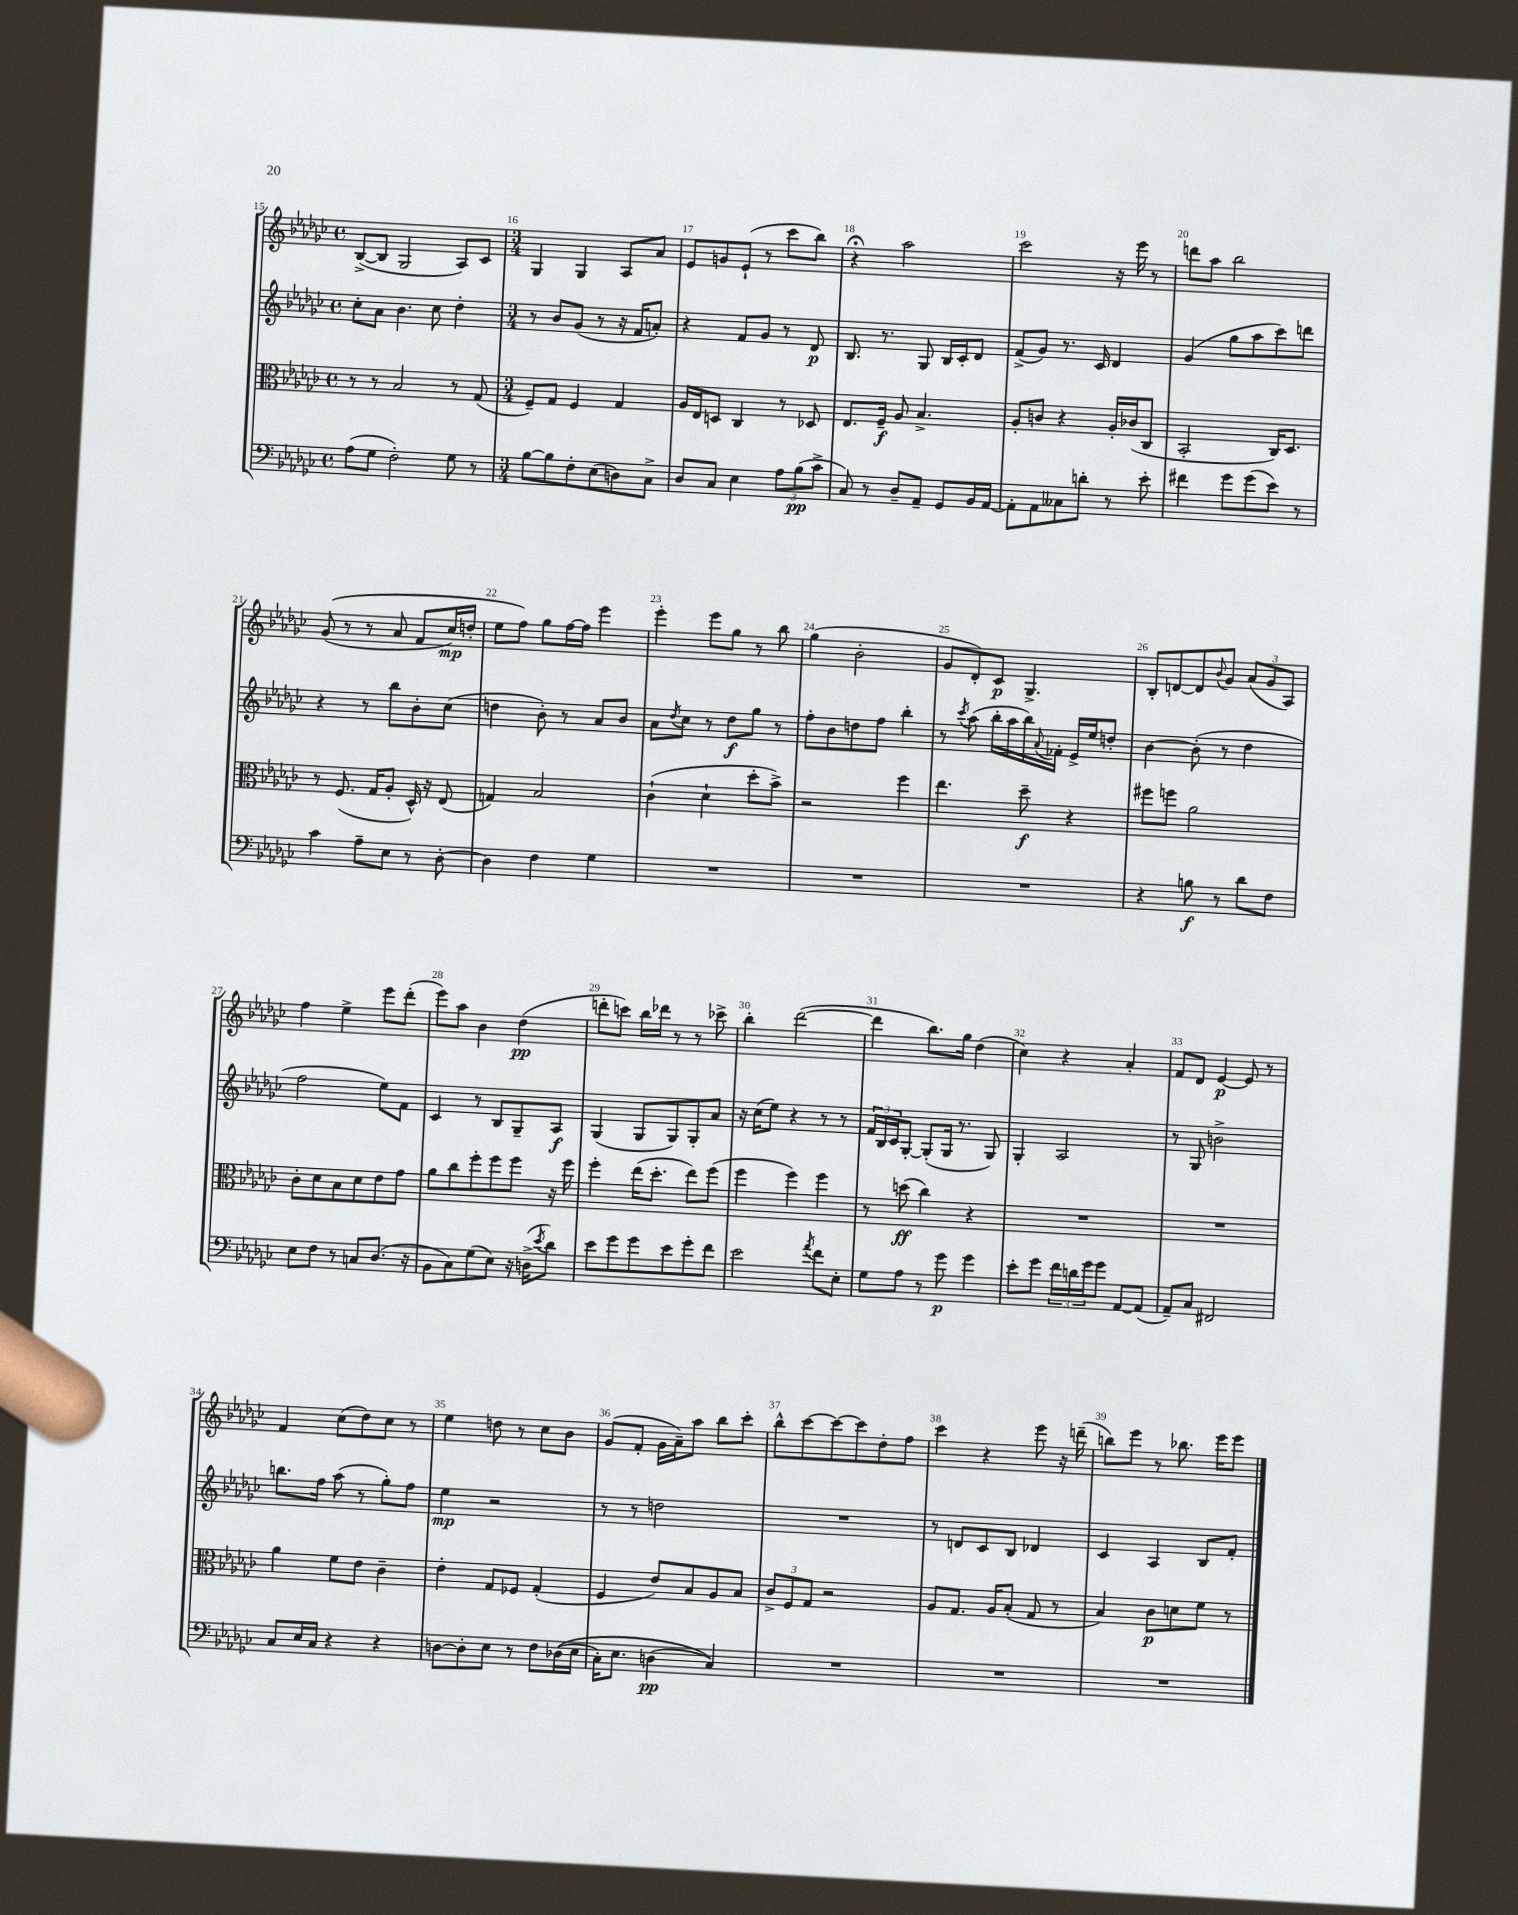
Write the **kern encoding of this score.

**kern	**dynam	**kern	**dynam	**kern	**dynam	**kern	**dynam
*part4	*part4	*part3	*part3	*part2	*part2	*part1	*part1
*staff4	*staff4	*staff3	*staff3	*staff2	*staff2	*staff1	*staff1
*clefF4	*	*clefC3	*	*clefG2	*	*clefG2	*
*k[b-e-a-d-g-c-]	*	*k[b-e-a-d-g-c-]	*	*k[b-e-a-d-g-c-]	*	*k[b-e-a-d-g-c-]	*
*M4/4	*	*M4/4	*	*M4/4	*	*M4/4	*
*met(c)	*	*met(c)	*	*met(c)	*	*met(c)	*
=15	=15	=15	=15	=15	=15	=15	=15
(8A-\L	.	8r	.	8cc-'\L	.	([8B-^/L	.
8G-\J	.	8r	.	8a-\J	.	8B-/J]	.
2F'\)	.	2B-/	.	4.b-\	.	2G-/	.
.	.	.	.	8cc-\	.	.	.
8G-\	.	8r	.	4dd-'\	.	8A-/L)	.
8r	.	(8G-/	.	.	.	8c-/J	.
=16	=16	=16	=16	=16	=16	=16	=16
*M3/4	*	*M3/4	*	*M3/4	*	*M3/4	*
[8B-\L	.	8F~/L)	.	8r	.	4G-/	.
8B-\]	.	8G-/J	.	8b-/L	.	.	.
8F'\	.	4F/	.	(8g-/J	.	4G-/	.
(8E-\	.	.	.	8r	.	.	.
8Dn\)	.	4G-/	.	16r	.	8A-/L	.
.	.	.	.	16f/KL	.	.	.
8C-^\J	.	.	.	8an'/J)	.	8a-/J	.
=17	=17	=17	=17	=17	=17	=17	=17
8D-/L	.	16A-/LL	.	4r	.	8e-/L	.
.	.	16E-/J	.	.	.	.	.
8C-/J	.	8Dn/J	.	.	.	8gn/	.
4E-\	.	4C-/	.	8f/L	.	(8e-`/J	.
.	.	.	.	8g-/J	.	8r	.
12A-\L	.	8r	.	8r	.	8ccc-\L	.
(12B-\	pp	.	.	.	.	.	.
.	.	8D-X/	.	8d-/	p	8bb-\J)	.
12c-^\J	.	.	.	.	.	.	.
=18	=18	=18	=18	=18	=18	=18	=18
8C-/)	.	8.E-/L	.	8.B-/	.	4r;<	.
8r	.	.	.	.	.	.	.
.	.	16F~/Jk	f	8.r	.	.	.
8D-~/L	.	8A-/	.	.	.	2aa-\	.
8AA-~/J	.	4.B-^/	.	8G-/	.	.	.
8GG-/L	.	.	.	16B-/LL	.	.	.
.	.	.	.	16c-'/J	.	.	.
16BB-/L	.	.	.	8d-/J	.	.	.
[16AA-/JJ	.	.	.	.	.	.	.
=19	=19	=19	=19	=19	=19	=19	=19
8AA-'\L]	.	8A-'/L	.	(8f^/L	.	2ccc-\	.
8AA-\	.	8cn/J	.	8g-/J)	.	.	.
8C--X\	.	4r	.	8.r	.	.	.
8dn'\J	.	.	.	.	.	.	.
.	.	.	.	16c-/	.	.	.
8r	.	16A-'/LL	.	4d-/	.	16r	.
.	.	(16c-X/J	.	.	.	16eee-\	.
8e-'\	.	8C-/J	.	.	.	8r	.
=20	=20	=20	=20	=20	=20	=20	=20
4f#X\	.	2BB-'/	.	(4g-/	.	8dddn\L	.
.	.	.	.	.	.	8aa-\J	.
8g-\L	.	.	.	8gg-\L	.	2bb-\	.
(8g-\	.	.	.	8aa-\	.	.	.
8e-\J)	.	16C-/KL)	.	8ccc-\)	.	.	.
.	.	8.D-/J	.	.	.	.	.
8r	.	.	.	8dddn\J	.	.	.
!!LO:LB:g=z
=21	=21	=21	=21	=21	=21	=21	=21
4c-\	.	8r	.	4r	.	((8g-/	.
.	.	(8.F/	.	.	.	8r	.
8A-~\L	.	.	.	8r	.	8r	.
.	.	16G-/KL	.	.	.	.	.
8E-\J	.	8A-'/J	.	8bb-\L	.	8a-/	.
8r	.	16D-^^/)	.	8b-'\	.	8f/L	.
.	.	16r	.	.	.	.	.
[8D-'\	.	(8E-/	.	(8cc-\J	.	16cc-/L)	mp
.	.	.	.	.	.	16ddn'/JJ	.
=22	=22	=22	=22	=22	=22	=22	=22
4D-\]	.	4Gn/)	.	4ddn\	.	8ee-\L	.
.	.	.	.	.	.	8ff\J)	.
4F\	.	2B-/	.	8b-'\)	.	8gg-\L	.
.	.	.	.	8r	.	[16ff\L	.
.	.	.	.	.	.	16ff\JJ]	.
4G-\	.	.	.	8a-/L	.	4eee-\	.
.	.	.	.	8b-/J	.	.	.
=23	=23	=23	=23	=23	=23	=23	=23
2.r	.	(4c-`\	.	8a-\L	.	4eee-'\	.
.	.	.	.	8qdd-/	.	.	.
.	.	.	.	8cc-\J	.	.	.
.	.	4d-`\	.	8r	.	8eee-\L	.
.	.	.	.	8dd-\L	f	8gg-\J	.
.	.	8dd-'\L	.	8gg-\J	.	8r	.
.	.	8b-^\J)	.	8r	.	8bb-\	.
=24	=24	=24	=24	=24	=24	=24	=24
2.r	.	2r	.	8ff'\L	.	(4gg-\	.
.	.	.	.	8b-\	.	.	.
.	.	.	.	8ddn\	.	2b-'\	.
.	.	.	.	8ff\J	.	.	.
.	.	4ff\	.	4bb-'\	.	.	.
=25	=25	=25	=25	=25	=25	=25	=25
2.r	.	4.ee-\	.	8r	.	8g-/L	.
.	.	.	.	8qccc-/	.	.	.
.	.	.	.	(8aa-\	.	8d-'/)	.
.	.	.	.	16bb-'\LL	.	8c-/J	p
.	.	.	.	16aa-\	.	.	.
.	.	8dd-~\	f	16bb-\)	.	4.G-^/	.
.	.	.	.	8qqa-/	.	.	.
.	.	.	.	16f-X'\JJ	.	.	.
.	.	4r	.	16e-^/LL	.	.	.
.	.	.	.	16ee-/J	.	.	.
.	.	.	.	8ddn'/J	.	.	.
=26	=26	=26	=26	=26	=26	=26	=26
4r	.	8ff#X\L	.	[4b-\	.	8B-'/L	.
.	.	8ffn\J	.	.	.	[8dn/	.
8Bn\	f	2a-\	.	(8b-'\]	.	8d/]	.
.	.	.	.	.	.	8qqb-/	.
8r	.	.	.	8r	.	8g-/J	.
8d-\L	.	.	.	4dd-\	.	(12a-/L	.
.	.	.	.	.	.	12g-/	.
8F\J	.	.	.	.	.	.	.
.	.	.	.	.	.	12A-/J)	.
!!LO:LB:g=z
=27	=27	=27	=27	=27	=27	=27	=27
8E-\L	.	8c-'\L	.	2ff\	.	4ff\	.
8F\J	.	8d-\	.	.	.	.	.
8r	.	8B-\	.	.	.	4ee-^\	.
8Cn/L	.	8d-\	.	.	.	.	.
(8.D-/J	.	8e-\	.	8ee-\L)	.	8eee-\L	.
.	.	8g-\J	.	8f\J	.	(8ddd-'\J	.
16r	.	.	.	.	.	.	.
=28	=28	=28	=28	=28	=28	=28	=28
8BB-\L	.	8a-\L	.	4c-/	.	8eee-\L)	.
8C-\)	.	8cc-\	.	.	.	8aa-\J	.
(8G-\	.	8ff'\	.	8r	.	4b-\	.
8E-\J)	.	8ff\	.	8B-/L	.	.	.
16r	.	8ff\J	.	8G-~/	.	(4dd-\	pp
(16Dn^\KL	.	.	.	.	.	.	.
8qe-/	.	.	.	.	.	.	.
8d-\J)	.	16r	.	8A-/J	f	.	.
.	.	16ff\	.	.	.	.	.
=29	=29	=29	=29	=29	=29	=29	=29
8e-\L	.	4ff'\	.	(4G-/	.	8dddn'\L	.
8g-\	.	.	.	.	.	8cccn\J)	.
8g-\	.	(16ee-\KL	.	8G-/L	.	16bb-\LL	.
.	.	8.dd-'\J	.	.	.	16ddd-X\JJ	.
8e-\	.	.	.	8G-/)	.	8r	.
8g-'\	.	8ee-\L)	.	8G-'/	.	8r	.
8f\J	.	(8ff\J	.	8a-/J	.	8ccc-X^\	.
=30	=30	=30	=30	=30	=30	=30	=30
2e-\	.	4ff\	.	16r	.	4bb-'\	.
.	.	.	.	(16cc-\KL	.	.	.
.	.	.	.	8ee-\J)	.	.	.
.	.	4ff\)	.	4r	.	([2ddd-\	.
8qa-/	.	.	.	.	.	.	.
8f\L	.	4ff\	.	8r	.	.	.
8E-'\J	.	.	.	8r	.	.	.
=31	=31	=31	=31	=31	=31	=31	=31
8G-\L	.	8r	.	24f/LL	.	4ddd-\]	.
.	.	.	.	24B-/	.	.	.
.	.	.	.	24c-/J	.	.	.
8A-\J	.	(8ddn\	ff	[8G-'/J	.	.	.
8r	.	4cc-\)	.	(8G-'/L]	.	8.bb-\L)	.
8g-\	p	.	.	16G-/Jk	.	.	.
.	.	.	.	8.r	.	16gg-\Jk	.
4g-\	.	4r	.	.	.	(4dd-\	.
.	.	.	.	8G-/)	.	.	.
=32	=32	=32	=32	=32	=32	=32	=32
8e-'\L	.	2.r	.	4G-'/	.	4cc-\)	.
8g-\J	.	.	.	.	.	.	.
24f\LL	.	.	.	2A-/	.	4r	.
24dn\	.	.	.	.	.	.	.
24g-\J	.	.	.	.	.	.	.
8g-\J	.	.	.	.	.	.	.
[8AA-/L	.	.	.	.	.	4a-'/	.
(8AA-/J]	.	.	.	.	.	.	.
=33	=33	=33	=33	=33	=33	=33	=33
8AA-~/L)	.	2.r	.	8r	.	8f/L	.
8C-/J	.	.	.	8G-/	.	8d-/J	.
2FF#X/	.	.	.	2bn^\	.	[4e-/	p
.	.	.	.	.	.	8e-/]	.
.	.	.	.	.	.	8r	.
!!LO:LB:g=z
=34	=34	=34	=34	=34	=34	=34	=34
8C-/L	.	4a-\	.	8.bbn\L	.	4f/	.
16E-/L	.	.	.	.	.	.	.
16C-/JJ	.	.	.	16ff\Jk	.	.	.
4r	.	8f\L	.	(8aa-\	.	(8cc-\L	.
.	.	8e-\J	.	8r	.	8dd-\)	.
4r	.	4c-~\	.	8gg-'\L)	.	8cc-\J	.
.	.	.	.	8ff\J	.	8r	.
=35	=35	=35	=35	=35	=35	=35	=35
[8Dn\L	.	4e-'\	.	4ee-\	mp	4ee-\	.
8D'\]	.	.	.	.	.	.	.
8E-\J	.	8G-/L	.	2r	.	8ddn\	.
8r	.	8F-X/J	.	.	.	8r	.
8F\L	.	(4G-'/	.	.	.	8cc-\L	.
((16D-X\L	.	.	.	.	.	8b-\J	.
16E-\JJ	.	.	.	.	.	.	.
=36	=36	=36	=36	=36	=36	=36	=36
16C-'\KL)	.	4F/	.	8r	.	(8g-/L	.
8.E-\J	.	.	.	.	.	.	.
.	.	.	.	8r	.	8f'/J	.
(4Dn\	pp	8e-/L)	.	2ddn\	.	16g-\LL	.
.	.	.	.	.	.	16a-~\J)	.
.	.	8B-/	.	.	.	8aa-\J	.
4C-/))	.	8A-/	.	.	.	8bb-\L	.
.	.	8B-/J	.	.	.	8ccc-'\J	.
=37	=37	=37	=37	=37	=37	=37	=37
2.r	.	12c-^/L	.	2.r	.	8bb-^^\L	.
.	.	12F/	.	.	.	.	.
.	.	.	.	.	.	[8ccc-\	.
.	.	12G-/J	.	.	.	.	.
.	.	2r	.	.	.	8ccc-\_	.
.	.	.	.	.	.	8ccc-\]	.
.	.	.	.	.	.	8dd-'\	.
.	.	.	.	.	.	8ff\J	.
=38	=38	=38	=38	=38	=38	=38	=38
2.r	.	8A-/L	.	8r	.	4ccc-\	.
.	.	8.G-/J	.	8dn/L	.	.	.
.	.	.	.	8c-/	.	4r	.
.	.	16A-/KL	.	.	.	.	.
.	.	(8B-'/J	.	8B-/J	.	.	.
.	.	8G-/	.	4d-X/	.	8eee-\	.
.	.	8r	.	.	.	16r	.
.	.	.	.	.	.	(16dddn~\	.
=39	=39	=39	=39	=39	=39	=39	=39
2.r	.	4B-/)	.	4c-/	.	8bbn\L)	.
.	.	.	.	.	.	8eee-\J	.
.	.	8c-\L	p	4A-/	.	8r	.
.	.	8dn\	.	.	.	8.bb-X\	.
.	.	8f\J	.	8B-/L	.	.	.
.	.	.	.	.	.	16eee-\KL	.
.	.	8r	.	8f'/J	.	8eee-\J	.
==	==	==	==	==	==	==	==
*-	*-	*-	*-	*-	*-	*-	*-
